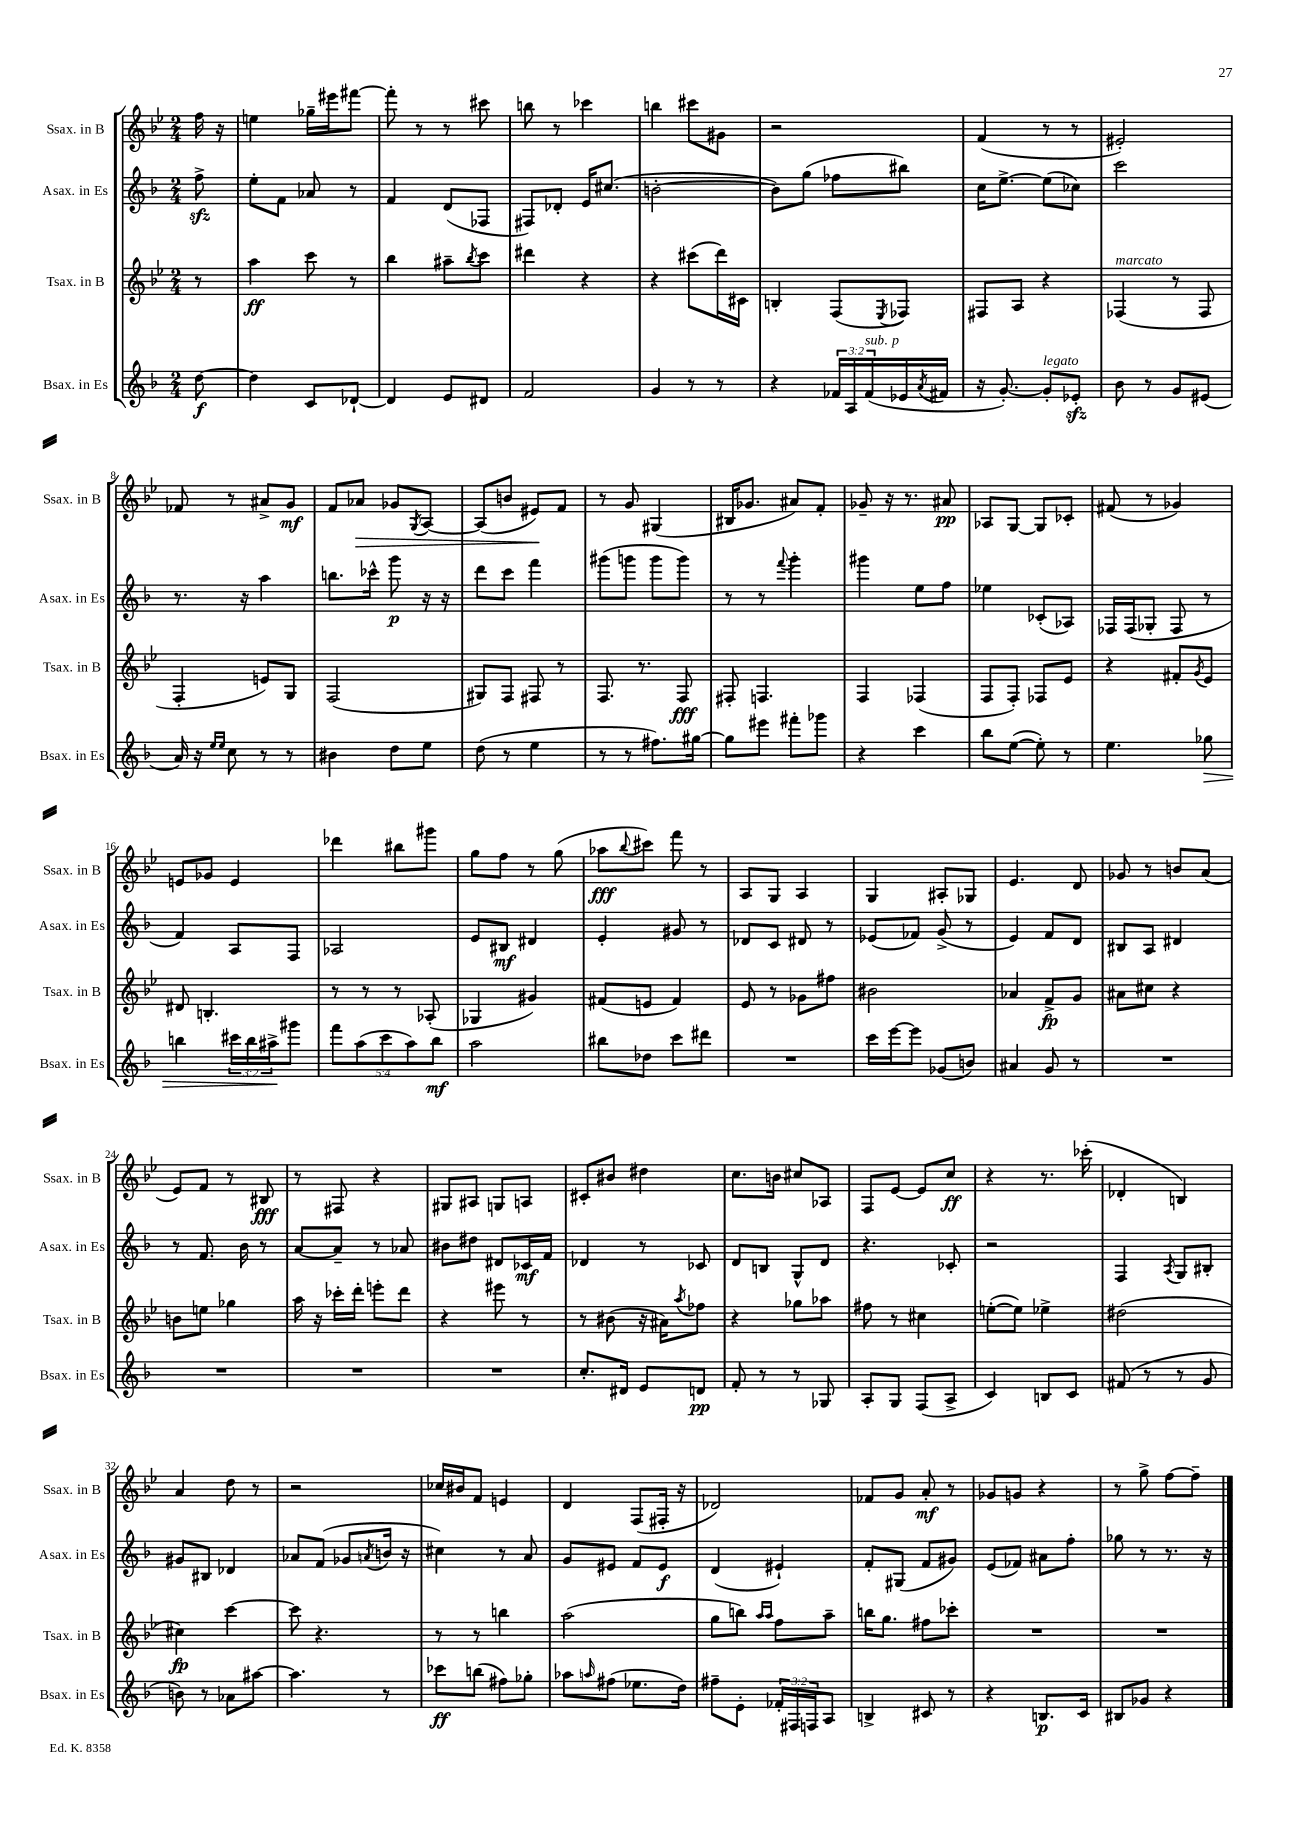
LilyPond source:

<<
\new StaffGroup <<
\new Staff = "s0" \with { instrumentName = "Ssax. in B" shortInstrumentName = "Ssax. in B" } {
    \clef treble \key bes \major \numericTimeSignature \time 2/4 \partial 8
    f''16 r16 |
    e''4 ges''16-- eis'''16 fis'''8~ |
    fis'''8-. r8 r8 cis'''8 |
    b''8 r8 ces'''4 |
    b''4 cis'''8 gis'8 |
    r2 |
    f'4( r8 r8 |
    eis'2-.) |
    fes'8 r8 ais'8-> g'8\mf |
    f'8 aes'8\> ges'8 \acciaccatura { g8 } a8~ |
    a8( b'8 eis'8\!) f'8 |
    r8 g'8 gis4( |
    bis16 ges'8. ais'8) f'8-. |
    ges'8-- r16 r8. ais'8\pp |
    aes8 g8~ g8 ces'8-. |
    fis'8( r8 ges'4) |
    e'8 ges'8 e'4 |
    des'''4 bis''8 gis'''8 |
    g''8 f''8 r8 g''8( |
    aes''8\fff \appoggiatura { bes''8 } cis'''8) f'''8 r8 |
    a8 g8 a4 |
    g4 ais8-. ges8 |
    ees'4. d'8 |
    ges'8 r8 b'8 a'8( |
    ees'8) f'8 r8 bis8\fff |
    r8 fis8 r4 |
    gis8 ais8 g8 a8 |
    cis'8-. bis'8 dis''4 |
    c''8. b'16 cis''8 aes8 |
    f8 ees'8~ ees'8 c''8\ff |
    r4 r8. ces'''16-.( |
    des'4-. b4) |
    a'4 d''8 r8 |
    r2 |
    ces''16 bis'16 f'8 e'4 |
    d'4 f8( fis16-. r16 |
    des'2) |
    fes'8 g'8 a'8-.\mf r8 |
    ges'8 g'8 r4 |
    r8 g''8-> f''8~ f''8-- \bar "|." |
}
\new Staff = "s1" \with { instrumentName = "Asax. in Es" shortInstrumentName = "Asax. in Es" } {
    \clef treble \key f \major \numericTimeSignature \time 2/4 \partial 8
    f''8->\sfz |
    e''8-. f'8 aes'8 r8 |
    f'4 d'8( fes8 |
    fis8) des'8-. e'16 cis''8.( |
    b'2~-. |
    b'8) g''8( fes''8 bis''8) |
    c''16 e''8.~-> e''8( ces''8) |
    c'''2 |
    r8. r16 a''4 |
    b''8. ces'''16-^ g'''8\p r16 r16 |
    d'''8 c'''8 f'''4 |
    gis'''8( g'''8 g'''8 g'''8) |
    r8 r8 \appoggiatura { f'''8 } g'''4-. |
    gis'''4 e''8 f''8 |
    ees''4 ces'8-.( aes8) |
    fes16 fes16( ges8-. fes8 r8 |
    f'4) a8 f8 |
    aes2 |
    e'8 bis8\mf dis'4 |
    e'4-. gis'8 r8 |
    des'8 c'8 dis'8 r8 |
    ees'8( fes'8) g'8->( r8 |
    e'4) f'8 d'8 |
    bis8 a8 dis'4 |
    r8 f'8. bes'16 r8 |
    a'8~ a'8-- r8 aes'8 |
    bis'8 dis''8 dis'8 ces'16\mf f'16 |
    des'4 r8 ces'8 |
    d'8 b8 g8-^ d'8 |
    r4. ces'8-. |
    r2 |
    f4 \acciaccatura { a8 } g8 bis8-. |
    gis'8 bis8 des'4 |
    aes'8 f'8( ges'8 \acciaccatura { a'8 } b'16 r16 |
    cis''4) r8 a'8 |
    g'8 eis'8 f'8 eis'8\f |
    d'4( eis'4-!) |
    f'8-. gis8( f'8 gis'8) |
    e'8( fes'8) ais'8 f''8-. |
    ges''8 r8 r8. r16 \bar "|." |
}
\new Staff = "s2" \with { instrumentName = "Tsax. in B" shortInstrumentName = "Tsax. in B" } {
    \clef treble \key bes \major \numericTimeSignature \time 2/4 \partial 8
    r8 |
    a''4\ff c'''8 r8 |
    bes''4 ais''8-- \acciaccatura { bes''8 } c'''8 |
    dis'''4 r4 |
    r4 cis'''8( d'''16) cis'16 |
    b4-. f8( \acciaccatura { ees8 } fes8) |
    fis8 a8 r4 |
    fes4^\markup { \italic "marcato" }( r8 fes8 |
    f4-. e'8) g8 |
    f2( |
    gis8) f8 fis8 r8 |
    f8. r8. f8\fff |
    fis8-. f4. |
    f4 fes4( |
    f8 f8-.) fes8 ees'8 |
    r4 fis'8-. \acciaccatura { g'8 } ees'8 |
    dis'8 b4.-. |
    r8 r8 r8 aes8-.( |
    ges4 gis'4) |
    fis'8( e'8 fis'4) |
    ees'8 r8 ges'8 fis''8 |
    bis'2 |
    aes'4 f'8->\fp g'8 |
    ais'8 cis''8 r4 |
    b'8 e''8 ges''4 |
    a''16 r16 ces'''16-. d'''16-. e'''8-. d'''8 |
    r4 eis'''8 r8 |
    r8 bis'8( r16 ais'16) \acciaccatura { a''8 } fes''8 |
    r4 ges''8 aes''8 |
    fis''8 r8 cis''4 |
    e''8~-.( e''8) ees''4-> |
    dis''2( |
    cis''4\fp) c'''4~ |
    c'''8 r4. |
    r8 r8 b''4 |
    a''2( |
    g''8 b''8) \grace { a''16 a''16 } f''8 a''8-- |
    b''16 g''8. fis''8 ces'''8-. |
    R2 |
    R2 \bar "|." |
}
\new Staff = "s3" \with { instrumentName = "Bsax. in Es" shortInstrumentName = "Bsax. in Es" } {
    \clef treble \key f \major \numericTimeSignature \time 2/4 \override Staff.TupletNumber.text = #tuplet-number::calc-fraction-text \partial 8
    d''8~\f |
    d''4 c'8 des'8~-! |
    des'4 e'8 dis'8 |
    f'2 |
    g'4 r8 r8 |
    r4 \tuplet 3/2 { fes'16 a16 fes'16^\markup { \italic "sub. p" }( } ees'16 \acciaccatura { a'8 } fis'16 |
    r16 g'8.~-.) g'8-.^\markup { \italic "legato" } ees'8-.\sfz |
    bes'8 r8 g'8 eis'8( |
    a'16) r16 \grace { e''16 e''16 } c''8 r8 r8 |
    bis'4 d''8 e''8 |
    d''8( r8 e''4 |
    r8 r8 fis''8.) gis''16~ |
    gis''8 eis'''8 fis'''8-. ges'''8 |
    r4 c'''4 |
    bes''8 e''8~( e''8-.) r8 |
    e''4. ges''8\> |
    b''4 \tuplet 3/2 { cis'''16 b''16 ais''16->\! } gis'''8 |
    \tuplet 5/4 { f'''8 a''8( c'''8 a''8) bes''8\mf } |
    a''2 |
    bis''8 des''8 c'''8 dis'''8 |
    R2 |
    c'''16 e'''16~ e'''8 ges'8( b'8) |
    ais'4 g'8 r8 |
    R2 |
    R2 |
    R2 |
    R2 |
    c''8.-. dis'16 e'8 d'8\pp |
    f'8-. r8 r8 ges8 |
    a8-. g8 f8( a8-> |
    c'4) b8 c'8 |
    fis'8( r8 r8 g'8 |
    b'8) r8 aes'8 ais''8~ |
    ais''4. r8 |
    ces'''8\ff b''8( fis''8) ges''8-. |
    aes''8 \grace { a''16 } fis''8( ees''8. d''16) |
    fis''8-- e'8-. \tuplet 3/2 { fes'16-. fis16 f16 } a8 |
    b4-> cis'8 r8 |
    r4 b8.\p c'16 |
    bis8 ges'8 r4 \bar "|." |
}
>>
>>
